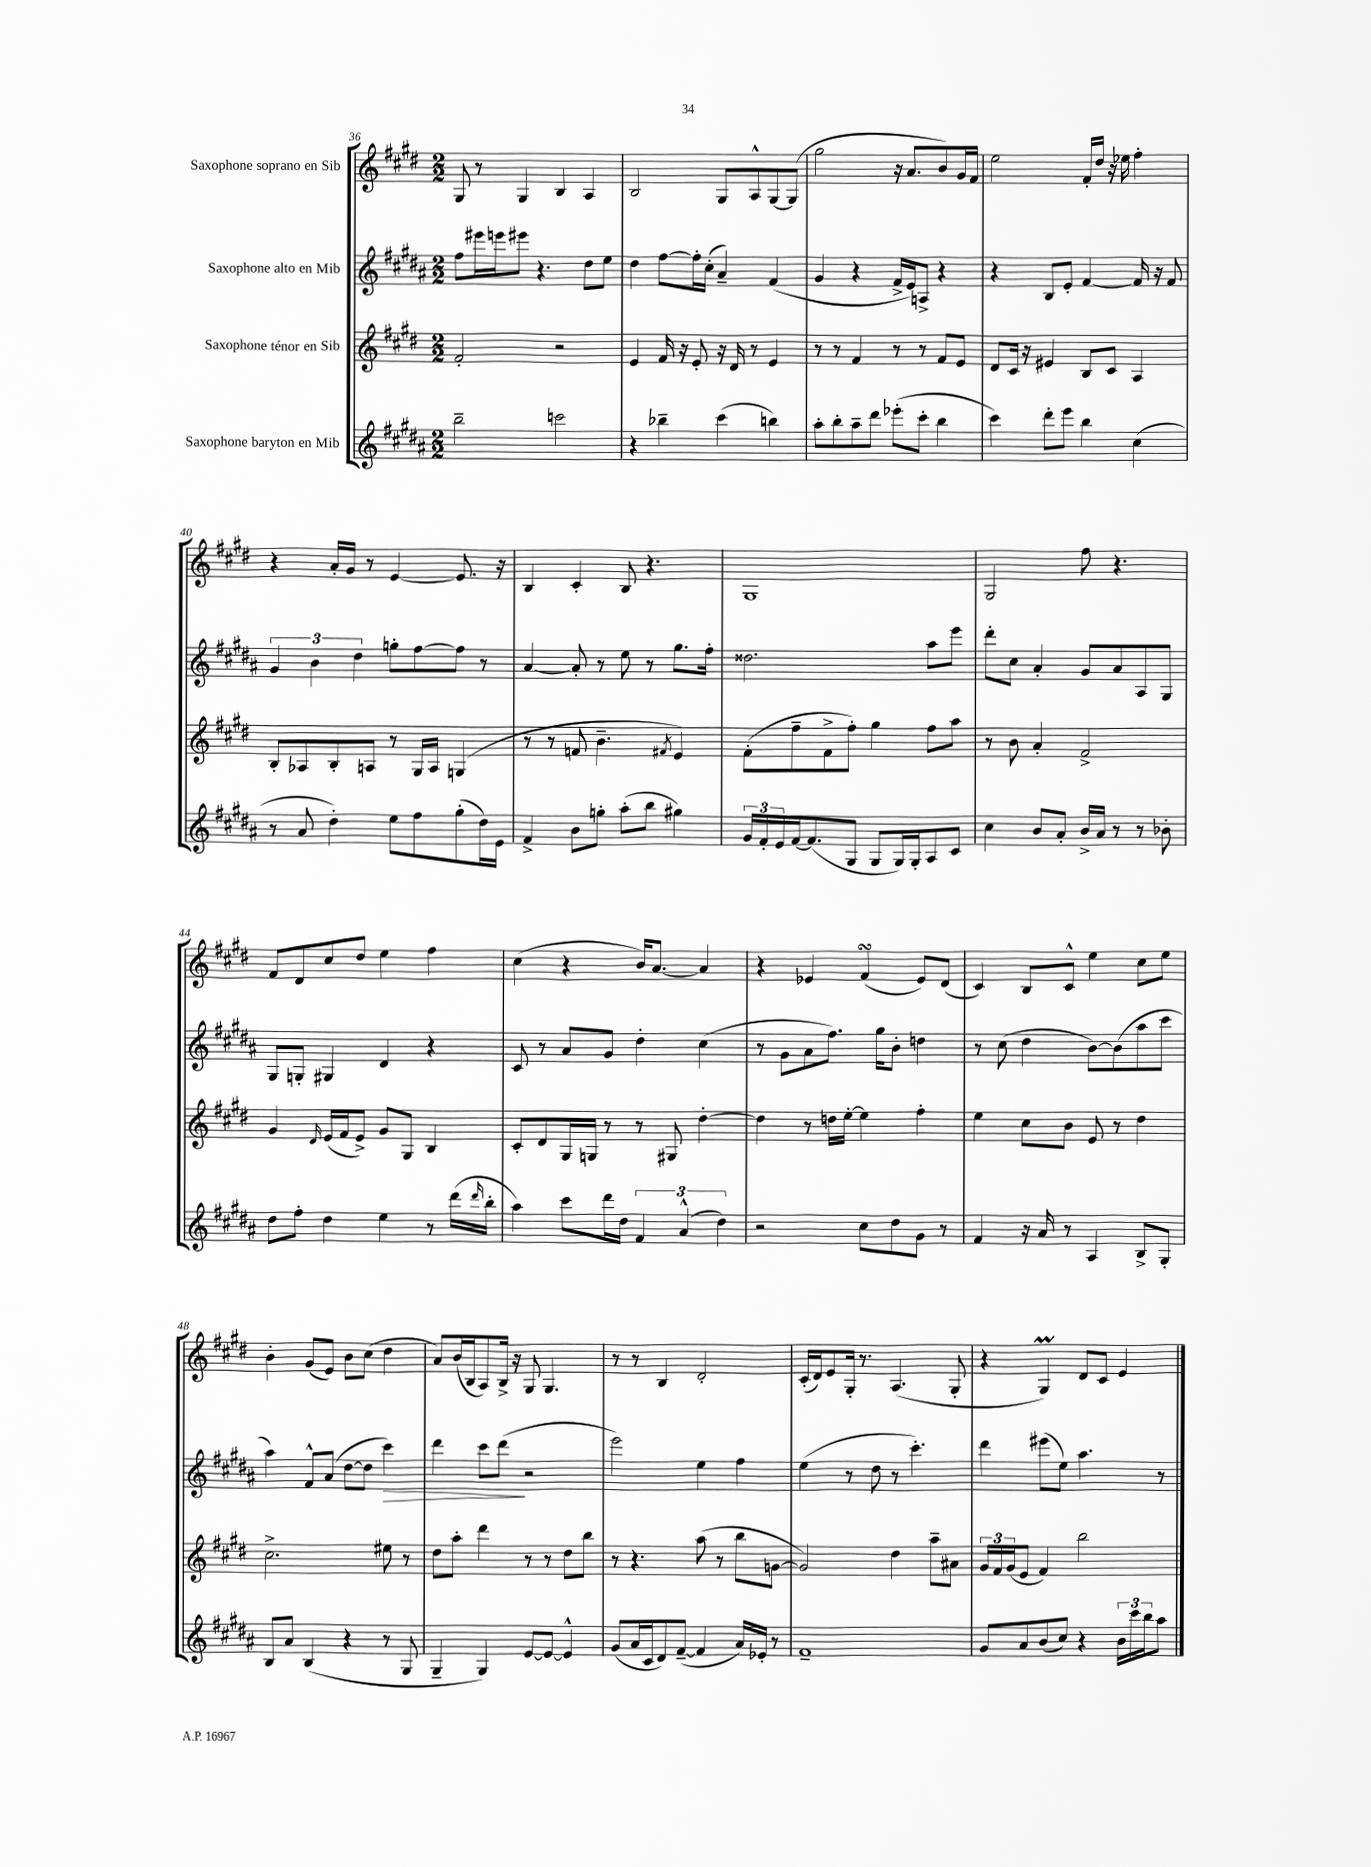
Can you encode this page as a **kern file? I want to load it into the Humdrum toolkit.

**kern	**kern	**kern	**dynam	**kern
*part4	*part3	*part2	*part2	*part1
*staff4	*staff3	*staff2	*staff2	*staff1
*I"Saxophone baryton en Mib	*I"Saxophone ténor en Sib	*I"Saxophone alto en Mib	*	*I"Saxophone soprano en Sib
*clefG2	*clefG2	*clefG2	*	*clefG2
*k[f#c#g#d#a#]	*k[f#c#g#d#]	*k[f#c#g#d#a#]	*	*k[f#c#g#d#]
*M2/2	*M2/2	*M2/2	*	*M2/2
=36	=36	=36	=36	=36
2bb~\	2f#'/	8ff#\L	.	8G#/
.	.	16eee#X\L	.	8r
.	.	16eeen\J	.	.
.	.	8eee#X\J	.	4G#/
.	.	4.r	.	.
2cccn\	2r	.	.	4B/
.	.	8dd#\L	.	4A/
.	.	8ee\J	.	.
=37	=37	=37	=37	=37
4r	4e/	4dd#\	.	2B/
4bb-X~\	16f#/	[8ff#\L	.	.
.	16r	.	.	.
.	8e'/	16ff#'\L]	.	.
.	.	(16cc#'\JJ	.	.
(4ccc#\	16r	4a#~/)	.	8G#/L
.	16d#/	.	.	.
.	8r	.	.	8A^^/
4bbn\)	4e/	(4f#/	.	[8G#/
.	.	.	.	(8G#/J]
=38	=38	=38	=38	=38
8aa#'\L	8r	4g#/	.	2gg#\
8bb'\	8r	.	.	.
8aa#~\	4f#/	4r	.	.
8ddd#\J	.	.	.	.
(8eee-X'\L	8r	16f#^/LL	.	16r
.	.	16e/J)	.	8.a/L
8ccc#'\J	8r	8An^/J	.	.
4bb\	8f#/L	4r	.	8b/)
.	8e/J	.	.	16g#/L
.	.	.	.	16f#/JJ
=39	=39	=39	=39	=39
4ccc#\)	8d#/L	4r	.	2ee\
.	16c#/Jk	.	.	.
.	16r	.	.	.
8ddd#'\L	4e#X/	8B/L	.	.
8eee\J	.	8e'/J	.	.
4bb\	8B/L	[4f#/	.	16f#'/LL
.	.	.	.	16dd#/JJ
.	8c#/J	.	.	16r
.	.	.	.	16ee-X\
(4cc#\	4A/	16f#/]	.	4ff#'\
.	.	16r	.	.
.	.	8f#/	.	.
!!LO:LB:g=z
=40	=40	=40	=40	=40
8r	8B'/L	6g#/	.	4r
8a#/	8A-X/	.	.	.
.	.	6b\	.	.
4dd#'\)	8B'/	.	.	16a'/LL
.	.	.	.	16g#/JJ
.	.	6dd#\	.	.
.	8An/J	.	.	8r
8ee\L	8r	8ggn'\L	.	[4e/
8ff#\	16G#/LL	[8ff#\	.	.
.	16A/JJ	.	.	.
(8gg#'\	(4Gn/	8ff#\J]	.	8.e/]
16dd#\L)	.	8r	.	.
16e\JJ	.	.	.	16r
=41	=41	=41	=41	=41
4f#^/	8r	[4a#/	.	4B/
.	8r	.	.	.
8b\L	8fn/	8a#'/]	.	4c#'/
8ggn'\J	4.b~\	8r	.	.
(8aa#'\L	.	8ee\	.	8B/
8bb\J	.	8r	.	4.r
.	8qf#X/	.	.	.
4gg#X\)	4e/)	8.gg#\L	.	.
.	.	16ff#'\Jk	.	.
=42	=42	=42	=42	=42
24g#/LL	(8f#'\L	2.dd##X\	.	1G#
24f#'/	.	.	.	.
24e/	.	.	.	.
[16f#/J	8ff#~\	.	.	.
(8.f#/]	.	.	.	.
.	8f#^\	.	.	.
8G#/J	8ff#'\J)	.	.	.
8G#/L	4gg#\	.	.	.
16G#/L)	.	.	.	.
16G#'/J	.	.	.	.
8A#/	8ff#\L	8aa#\L	.	.
8c#/J	8aa\J	8eee\J	.	.
=43	=43	=43	=43	=43
4cc#\	8r	8ddd#'\L	.	2G#/
.	8b\	8cc#\J	.	.
8b/L	4a'/	4a#'/	.	.
8a#'/J	.	.	.	.
16b^/LL	2f#^/	8g#/L	.	8ff#\
16a#/JJ	.	.	.	.
8r	.	8a#/	.	4.r
8r	.	8A#/	.	.
8b-X'\	.	8G#/J	.	.
!!LO:LB:g=z
=44	=44	=44	=44	=44
8dd#\L	4g#/	8G#/L	.	8f#/L
8ff#'\J	.	8Gn'/J	.	8d#/
.	16qqd#/	.	.	.
4dd#\	(16e/LL	4G#X/	.	8cc#/
.	16f#/J	.	.	.
.	8e^/J)	.	.	8dd#/J
4ee\	8g#/L	4d#/	.	4ee\
.	8G#/J	.	.	.
8r	4B/	4r	.	4ff#\
(16ddd#\LL	.	.	.	.
16qqddd#/	.	.	.	.
16bb'\JJ	.	.	.	.
=45	=45	=45	=45	=45
4aa#\)	8c#'/L	8c#/	.	(4cc#\
.	8d#/	8r	.	.
8ccc#\L	16G#/L	8a#/L	.	4r
.	16Gn/JJ	.	.	.
16ddd#\L	8r	8g#/J	.	.
16dd#\JJ	.	.	.	.
6f#/	8r	4dd#'\	.	16b/KL)
.	.	.	.	[8.a/J
.	8G#X/	.	.	.
(6a#^^/	.	.	.	.
.	[4dd#'\	(4cc#\	.	4a/]
6dd#\)	.	.	.	.
=46	=46	=46	=46	=46
2r	4dd#\]	8r	.	4r
.	.	8g#\L	.	.
.	8r	8a#\	.	4e-X/
.	16ddn\LL	8.ff#\J)	.	.
.	[16ee'\JJ	.	.	.
8cc#\L	4ee\]	.	.	(4f#sSSS/
.	.	16gg#\KL	.	.
8dd#\	.	8b'\J	.	.
8g#\J	4ff#'\	4ddn\	.	8e-/L)
8r	.	.	.	(8d#/J
=47	=47	=47	=47	=47
4f#/	4ee\	8r	.	4c#/)
.	.	(8cc#\	.	.
16r	8cc#\L	4dd#\	.	8B/L
16a#/	.	.	.	.
8r	8b\J	.	.	8c#^^/J
4A#/	8e/	[8b\L)	.	4ee\
.	8r	(8b\]	.	.
8B^/L	4dd#\	8aa#\	.	8cc#\L
8G#'/J	.	8ccc#\J	.	8ee\J
!!LO:LB:g=z
=48	=48	=48	=48	=48
8B/L	2.cc#^\	4aa#\)	.	4b'\
8a#/J	.	.	.	.
(4B/	.	8f#^^/L	.	(8g#/L
.	.	(8a#/J	.	8e/J)
4r	.	[8dd#\L	.	8b\L
.	.	8dd#\J]	.	(8cc#\J
!	!	!	!LO:HP:b	!
8r	8ee#X\	4ccc#\)	>	4dd#\
8G#/	8r	.	.	.
=49	=49	=49	=49	=49
4G#~/	8dd#\L	4ddd#\	.	8a/L)
.	8aa'\J	.	.	(16b/L
.	.	.	.	16B/J
4G#/)	4ddd#\	8ccc#\L	.	8A/)
.	.	(8ddd#\J	.	16B^/Jk
.	.	.	.	16r
[8e/L	8r	2r	]	8G#/
8e/J_	8r	.	.	4.G#/
4e^^/]	8dd#\L	.	.	.
.	8bb\J	.	.	.
=50	=50	=50	=50	=50
(8g#/L	8r	2eee\)	.	8r
16a#/L	4.r	.	.	8r
16c#/J	.	.	.	.
8d#/)	.	.	.	4B/
([8f#~/J	.	.	.	.
4f#/]	(8aa\	4ee\	.	2d#'/
.	8r	.	.	.
16a#/LL)	8bb\L	4ff#\	.	.
16e-X'/JJ	.	.	.	.
8r	[8gn\J	.	.	.
=51	=51	=51	=51	=51
1f#~	2g/])	(4ee\	.	(16c#'/LL
.	.	.	.	16d#/J)
.	.	.	.	8e/
.	.	8r	.	16G#'/Jk
.	.	.	.	8.r
.	.	8dd#\	.	.
.	4dd#\	8r	.	(4.A/
.	.	4.ccc#'\)	.	.
.	8aa~\L	.	.	.
.	8a#X\J	.	.	8G#'/
=52	=52	=52	=52	=52
8g#/L	24g#/LL	4ddd#\	.	4r
.	24f#/	.	.	.
.	(24g#/J	.	.	.
8a#/	8e/J	.	.	.
(8b/	4f#/)	(8eee#X\L	.	4G#m/)
8cc#/J)	.	8ee\J)	.	.
4r	2bb\	4.aa#\	.	8d#/L
.	.	.	.	8c#/J
24b\LL	.	.	.	4e/
24ccc#\	.	.	.	.
24bb\J	.	.	.	.
8aa#\J	.	8r	.	.
==	==	==	==	==
*-	*-	*-	*-	*-
